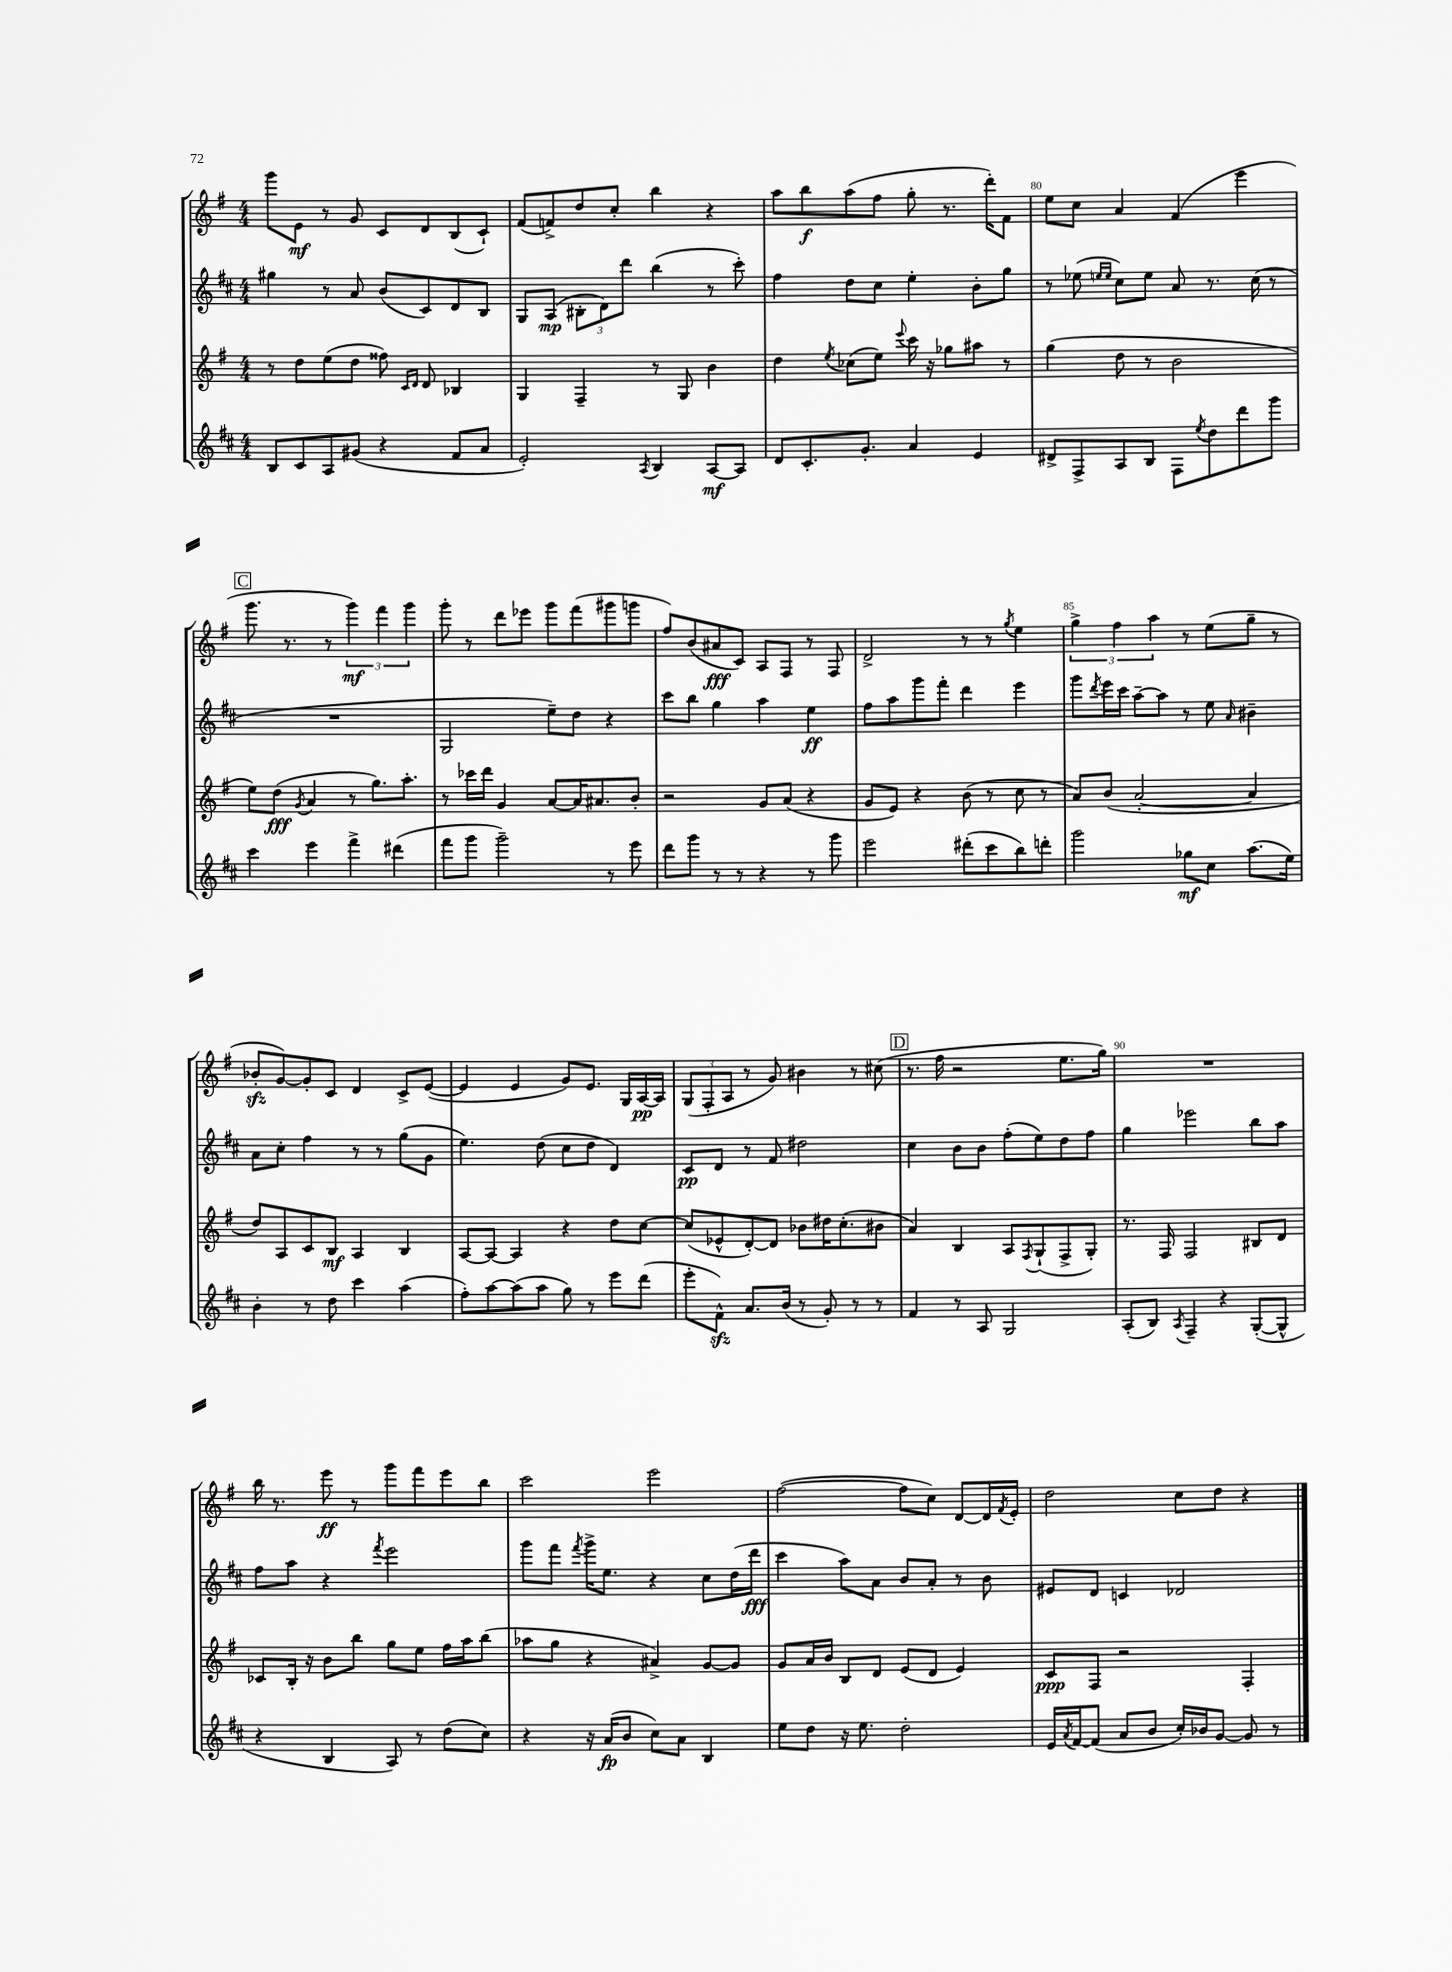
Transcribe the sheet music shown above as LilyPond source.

<<
\new StaffGroup <<
\new Staff = "s0" {
    \clef treble \key g \major \numericTimeSignature \time 4/4
    g'''8 e'8\mf r8 g'8 c'8 d'8 b8( c'8-!) |
    fis'8( f'8->) d''8 c''8-. b''4 r4 |
    a''8 b''8\f a''8( fis''8 g''8-. r8. d'''16-.) fis'8 |
    e''8 c''8 a'4 fis'4( e'''4 |
    \mark \markup { \box "C" } g'''8. r8. r8 \tuplet 3/2 { g'''4\mf) fis'''4 g'''4 } |
    g'''8-. r8 d'''8 ees'''8 g'''8 fis'''8( gis'''8 g'''8 |
    fis''8) b'8( ais'8\fff c'8) a8 fis8 r8 fis8 |
    d'2-> r8 r8 \acciaccatura { g''8 } e''4 |
    \tuplet 3/2 { g''4-> fis''4 a''4 } r8 e''8( g''8-- r8 |
    bes'8-.\sfz g'8~) g'8-. c'8 d'4 c'8-> e'8~( |
    e'4 e'4 g'8) e'8. g16 a16~\pp a16 |
    \tuplet 3/2 { g8( fis8-. a8 } r8 g'8) bis'4 r8 cis''8( |
    \mark \markup { \box "D" } r8. fis''16 r2 e''8. g''16) |
    R1 |
    b''16 r8. e'''8\ff r8 g'''8 fis'''8 e'''8 b''8 |
    c'''2 e'''2 |
    fis''2~( fis''8 c''8) d'8~ d'16 \acciaccatura { fis'8 } e'16-. |
    d''2 c''8 d''8 r4 \bar "|." |
}
\new Staff = "s1" {
    \clef treble \key d \major \numericTimeSignature \time 4/4
    gis''4 r8 a'8 b'8( cis'8) d'8 b8 |
    g8 a8\mp( \tuplet 3/2 { bis8-. d'8) d'''8 } b''4( r8 cis'''8-.) |
    fis''4 d''8 cis''8 e''4-. b'8-. g''8 |
    r8 ees''8( \grace { e''16 e''16 } cis''8) e''8 a'8 r8. cis''16( r8 |
    \mark \markup { \box "C" } R1 |
    g2 e''8--) d''8 r4 |
    cis'''8 b''8 g''4 a''4 e''4\ff |
    fis''8 a''8 g'''8 fis'''8-. d'''4 e'''4 |
    g'''8 \acciaccatura { d'''8 } e'''16 cis'''16 a''8~-- a''8 r8 e''8 \grace { a'16 } bis'4-- |
    a'8 cis''8-. fis''4 r8 r8 g''8( g'8 |
    e''4.) d''8( cis''8 d''8 d'4) |
    cis'8\pp d'8 r8 fis'8 dis''2 |
    \mark \markup { \box "D" } cis''4 b'8 b'8 fis''8-.( e''8) d''8 fis''8 |
    g''4 ees'''2 b''8 a''8 |
    fis''8 a''8 r4 \acciaccatura { fis'''8 } e'''2 |
    g'''8 fis'''8 \acciaccatura { fis'''8 } g'''16-> e''8. r4 cis''8 d''16( d'''16\fff |
    cis'''4 a''8) a'8 b'8 a'8-. r8 b'8 |
    eis'8 d'8 c'4 des'2 \bar "|." |
}
\new Staff = "s2" {
    \clef treble \key g \major \numericTimeSignature \time 4/4
    r8 d''8 e''8( d''8 fisis''8) \grace { c'16 d'16 } d'8 bes4 |
    g4 fis4-- r8 g8 b'4 |
    d''4 \acciaccatura { e''8 } ces''8( e''8) \appoggiatura { e'''8 } c'''16 r16 ges''8 ais''8 r8 |
    g''4( d''8 r8 b'2 |
    \mark \markup { \box "C" } e''8) d''8\fff( \acciaccatura { g'8 } a'4 r8 g''8.) a''8.-. |
    r8 ces'''16 d'''16 g'4 a'8~ a'16 ais'8. b'8-. |
    r2 g'8 a'8( r4 |
    g'8 e'8) r4 b'8( r8 c''8 r8 |
    a'8) b'8( a'2~-. a'4 |
    d''8) a8 c'8 b8\mf a4 b4 |
    a8~ a8~ a4 r4 d''8 c''8~ |
    c''8( ees'8-^ d'8~-.) d'8 bes'8 dis''16 c''8.-.( bis'8 |
    \mark \markup { \box "D" } a'4) b4 a8 \acciaccatura { fis8 } g8-!( fis8-> g8-.) |
    r8. fis16 fis2 bis8 d'8 |
    ces'8 b16-. r16 b'8 b''8 g''8 e''8 fis''16 a''16 b''8( |
    aes''8 g''8 r4 ais'4->) g'8~ g'8 |
    g'8 a'16 b'16 b8 d'8 e'8( d'8 e'4) |
    c'8\ppp fis8 r2 fis4-. \bar "|." |
}
\new Staff = "s3" {
    \clef treble \key d \major \numericTimeSignature \time 4/4
    b8 cis'8 a8 gis'8( r4 fis'8 a'8 |
    e'2-.) \acciaccatura { a8 } b4 a8~\mf a8 |
    d'8 cis'8.-. g'8.-. a'4 e'4 |
    dis'8-> fis8-> a8 b8 fis8 \acciaccatura { e''8 } d''8 d'''8 g'''8 |
    \mark \markup { \box "C" } cis'''4 e'''4 fis'''4-> dis'''4( |
    fis'''8 g'''8 g'''2--) r8 e'''8 |
    d'''8 g'''8 r8 r8 r4 r8 g'''8 |
    e'''2 dis'''8-.( cis'''8 b''8) d'''8-. |
    g'''2 ges''8\mf cis''8 a''8.( e''16) |
    b'4-. r8 d''8 cis'''4 a''4( |
    fis''8-.) a''8~ a''8( a''8 g''8) r8 e'''8 d'''8( |
    e'''8-. fis'8-^\sfz) a'8. b'16( r8 g'8-.) r8 r8 |
    \mark \markup { \box "D" } fis'4 r8 a8 g2 |
    a8-.( b8) \acciaccatura { a8 } fis4-- r4 g8~-.( g8-^ |
    r4 b4 a8) r8 d''8( cis''8) |
    r4 r16 a'16\fp( b'8 cis''8) a'8 b4 |
    e''8 d''8 r16 e''8. d''2-. |
    e'16 \acciaccatura { a'8 } fis'16~ fis'8( a'8 b'8 cis''16-.) bes'16 g'8~ g'8 r8 \bar "|." |
}
>>
>>
\layout { \context { \Score currentBarNumber = #77 \override BarNumber.break-visibility = ##(#f #t #t) barNumberVisibility = #(every-nth-bar-number-visible 5) } }
